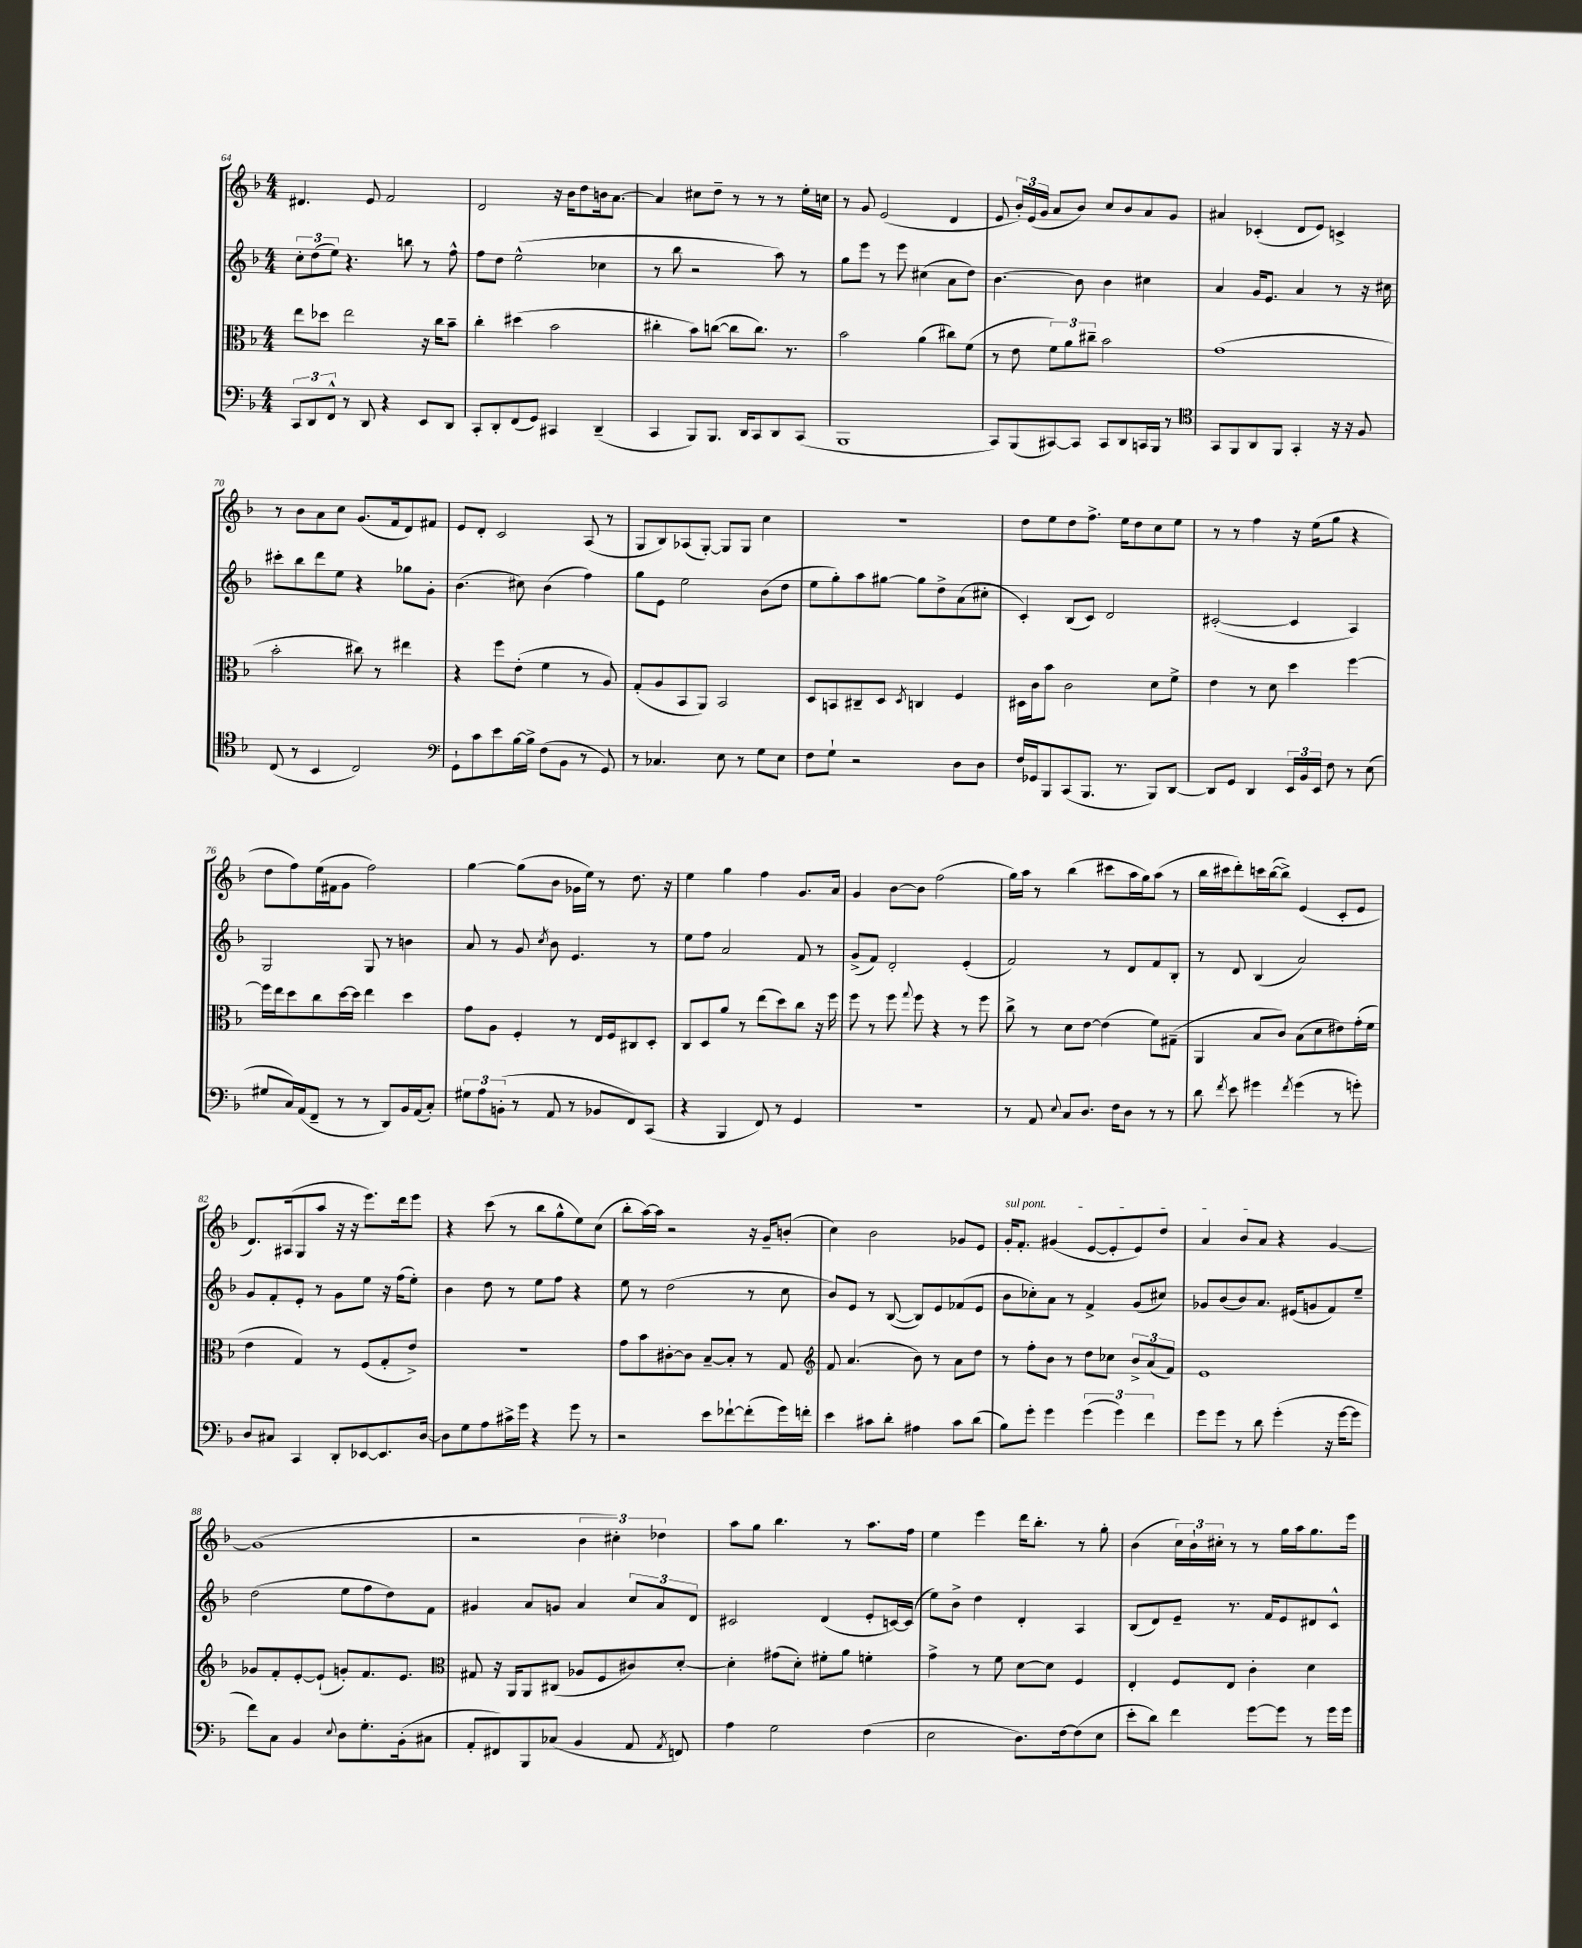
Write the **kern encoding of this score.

**kern	**kern	**kern	**kern
*staff4	*staff3	*staff2	*staff1
*clefF4	*clefC3	*clefG2	*clefG2
*k[b-]	*k[b-]	*k[b-]	*k[b-]
*M4/4	*M4/4	*M4/4	*M4/4
12CC/L	8ee\L	12cc'\L	4.d#/
12DD/	.	(12dd\	.
.	8dd-\J	.	.
12FF^^/J	.	12ee\J)	.
8r	2ee\	4.r	.
8DD/	.	.	8e/
4r	.	.	2f/
.	.	8bb\	.
8EE/L	16r	8r	.
.	16cc\LK	.	.
8DD/J	8b-~\J	8ff^^\	.
=	=	=	=
8CC'/L	4cc'\	8ff\L	2d/
8DD'/	.	8dd\J	.
(8FF/	(4dd#\	(2ee^^\	.
8GG/J)	.	.	.
4CC#/	2b-\	.	16r
.	.	.	16b-\LK
.	.	.	8dd\
(4DD~/	.	4cc-\	16b\k
.	.	.	[8.a\J
=	=	=	=
4CC/	4cc#'\	8r	4a/]
.	.	8bb-\	.
8BBB-/L)	8b-\L)	2r	8cc#\L
8.BBB-/J	([8cc\J	.	8dd~\J
.	8cc\]L	.	8r
16DD/LK	.	.	.
8CC/	8.cc\J)	.	8r
8DD/	.	8aa\)	8r
.	8.r	.	.
(8CC/J	.	8r	16ee'\LL
.	.	.	16cc\JJ
=	=	=	=
1BBB-	2b-\	8gg\L	8r
.	.	8eee\J	8g/
.	.	8r	(2e/
.	.	8eee\	.
.	(4a\	(4cc#\	.
.	8cc#\L)	8a\L	4d/
.	(8f\J	8dd\J)	.
=	=	=	=
8CC/L)	8r	[4.b-\	8e/
(8BBB-/	8e\	.	24b-'/LL)
.	.	.	(24e/
.	.	.	24g/JJ
[8CC#/)	12f\L)	.	8a/L
.	12a\	.	.
8CC#/]J	.	8b-\]	8b-/J)
.	12cc#~\J	.	.
8CC#/L	2b-\	4b-\	8cc/L
8DD/	.	.	8b-/
16CC/L	.	4cc#\	8a/
16BBB-/JJ	.	.	.
8r	.	.	8g/J
=	=	=	=
*clefC4	*	*	*
8GG/L	(1g	4a/	4a#/
8FF/	.	.	.
8AA/	.	16g/LK	(4c-'/
.	.	8.e/J	.
8FF/J	.	.	.
4GG'/	.	4a/	8d/L
.	.	.	8e/J)
16r	.	8r	4c^/
16r	.	.	.
8F/	.	16r	.
.	.	16cc#\	.
=	=	=	=
(8C/	2b-'\	8ccc#'\L	8r
8r	.	8bb-\	8b-\L
4BB-/	.	8ddd\	8a\
.	.	8ee\J	8cc\J
2C/)	8cc#\)	4r	(8.g/L
.	8r	.	.
.	.	.	16f/k
.	4ee#\	8gg-\L	8d/)
.	.	8g'\J	8f#/J
=	=	=	=
*clefF4	*	*	*
8GG`\L	4r	(4.b-\	8e/L
8c\	.	.	8d'/J
8e\	8ff\L	.	2c/
[16B-\L	(8e'\J	8cc#\)	.
16B-^\]JJ	.	.	.
(8F\L	4f\	(4b-\	.
8BB-\J	.	.	.
8r	8r	4ff\)	(8A/
8GG/)	8A/)	.	8r
=	=	=	=
8r	(8G'/L	8gg\L	8G/L
4.C-/	8A/	8e\J	8B-/)
.	8BB-/	2ee\	(8A-/
.	8AA/J)	.	[8G'/J)
8E\	2BB-/	.	8G/]L
8r	.	.	8G/J
8G\L	.	(8b-\L	4cc\
8E\J	.	8dd\J	.
=	=	=	=
8F\L	8D/L	8ee\L	1r
8G`\J	8BB/	8gg'\)	.
2r	8C#~/	8aa\	.
.	8D/J	[8gg#\J	.
.	8qD/	.	.
.	4C/	8gg#\]L	.
.	.	8dd^\	.
8D\L	4F/	(8a\	.
8D\J	.	8cc#'\J	.
=	=	=	=
16F/LL	16D#\LL	4c'/)	8dd\L
16GG-/J	16c\J	.	.
8BBB-/	8b-\J	.	8ee\
(8CC/	2c\	(8B-/L	8dd\
8.BBB-/J	.	8c/J)	8.ff^\J
.	.	2d/	.
8.r	.	.	16ee\LK
.	.	.	8dd\
8BBB-/L)	8d\L	.	8cc\
[8DD/J	8f^\J	.	8ee\J
=	=	=	=
8DD/]L	4e\	([2c#'/	8r
8GG/J	.	.	8r
4DD/	8r	.	4ff\
.	8d\	.	.
24EE/LL	4dd\	4c#/]	16r
24BB-/	.	.	.
.	.	.	(16ee\LK
24EE/JJ	.	.	.
8F\	.	.	8gg\J
8r	[4ff\	4A/)	4r
(8E\	.	.	.
=	=	=	=
8G#/L	16ff\]LL	2G/	8dd\L
.	16ee\J	.	.
16C/L)	8dd\	.	8ff\)
(16AA/J	.	.	.
8FF~/J	8cc\	.	(16ee\L
.	.	.	16f#\J
8r	[16dd\L	.	8g\J
.	16dd\]JJ	.	.
8r	4ee\	8G/	2ff\)
8DD/L)	.	8r	.
16BB-/L	4dd\	4b\	.
(16AA/J	.	.	.
8C'/J)	.	.	.
=	=	=	=
12G#\L	8g\L	8a/	[4gg\
12A\	.	.	.
.	8A\J	8r	.
(12BB'\J	.	.	.
8r	4F'/	8g/	(8gg\]L
.	.	8qcc/	.
8AA/	.	8b-\	8b-\J
8r	8r	4.e/	16g-\LL
.	.	.	16ee\JJ)
8BB-/L	16E/LL	.	8r
.	16F/J	.	.
8FF/)	8C#/	.	8.dd\
(8CC/J	8D'/J	8r	.
.	.	.	16r
=	=	=	=
4r	8C/L	8ee\L	4ee\
.	8D/	8ff\J	.
4BBB-/	8a/J	2a/	4gg\
.	8r	.	.
8FF/)	(8ee\L	.	4ff\
8r	8dd\)	.	.
4GG/	8cc\J	8f/	8.g/L
.	16r	8r	.
.	16ff\	.	16a/Jk
=	=	=	=
1r	8ff\	(8g^/L	4g/
.	8r	8f/J)	.
.	8ff\	2d'/	[8b-\L
.	8qqgg/	.	.
.	8ff\	.	8b-\]J
.	4r	.	(2ff\
.	8r	(4e'/	.
.	8ff\	.	.
=	=	=	=
8r	8cc^\	2f/)	16gg\LL)
.	.	.	16aa\JJ
8AA/	8r	.	8r
8qqE/	.	.	.
8C/L	8d\L	.	(4bb-\
8.D/J	[8e\J	.	.
.	(4e\]	8r	8ccc#\L
16F\LK	.	.	.
8D\J	.	8d/L	16aa\L
.	.	.	16gg\J)
8r	8f\L)	8f/	(8aa\J
8r	(8G#~\J	8B-'/J	8r
=	=	=	=
8d\	4AA/	8r	16bb-\LL
.	.	.	16ccc#\J
8qf/	.	.	.
8e\	.	8d/	8ddd'\)
4g#\	8B-/L	(4B-/	16ccc\L
.	.	.	([16bb-\J
.	8c/J)	.	8bb-^\]J)
8qf/	.	.	.
(4g#\	(8B-\L	2a/)	(4e/
.	8d\	.	.
8r	8e#\)	.	8c'/L
8g'\)	(16g'\L	.	8e/J
.	16f\JJ	.	.
=	=	=	=
8D/L	4e\	8g/L	8.d/L)
8C#/J	.	8f'/	.
.	.	.	(16A#/k
4CC/	4G/)	8e'/J	8G/
.	.	8r	8aa/J
8DD'/L	8r	8g\L	16r
.	.	.	16r
[8EE-/	(8F/L	8ee\J	8.eee\L)
8.EE-/]	8G'/	16r	.
.	.	(16ff\LK	16ddd\k
.	8e^/J)	8ee'\J)	8eee\J
[16D/Jk	.	.	.
=	=	=	=
8D\]L	1r	4b-\	4r
8G\	.	.	.
8A\	.	8dd\	(8ccc\
16c#^\L	.	8r	8r
16g\JJ	.	.	.
4r	.	8ee\L	8bb-\L
.	.	8ff\J	8gg^^\
8g\	.	4r	8ee\)
8r	.	.	(8cc\J
=	=	=	=
2r	8g\L	8ee\	8bb-'\L
.	8b-\	8r	[16aa\L)
.	.	.	16aa\]JJ
.	[8c#'\	(2dd\	2r
.	8c#\]J	.	.
8e\L	[8B-~/L	.	.
[8f-`\	8B-'/]J	.	.
(8f-'\]	8r	8r	16r
.	.	.	16g~/LK
16g\L)	8G/	8cc\	(8b'/J
16f'\JJ	.	.	.
=	=	=	=
*	*clefG2	*	*
4e\	8f/	8b-/L)	4cc\)
.	(4.a/	8e/J	.
8c#\L	.	8r	2b-\
8d'\J	.	([8B-/	.
4A#\	8b-\)	8B-/]L)	.
.	8r	8e/	.
8c#\L	8a\L	(8f-/	8g-/L
(8d\J	8dd\J	8e/J	8e/J
=	=	=	=
8B-\L)	8r	8b-\L	16g'/LK
.	.	.	8.f'/J
8g'\J	8ff'\L	8cc-'\)	.
4g\	8b-\J	8a\J	(4g#/
.	8r	8r	.
(6g\	8dd\L	4f^/	[8e/L
.	8cc-\J	.	8e'/]
6g\)	.	.	.
.	12b-^/L	(8g/L	8e/)
6f\	(12a/	.	.
.	.	8cc#/J)	8dd/J
.	12f/J)	.	.
=	=	=	=
8g\L	1e	8g-/L	4a/
8g\J	.	(8b-/	.
8r	.	8b-/)	8b-/L
8d\	.	8.a/J	8a/J
(4g'\	.	.	4r
.	.	(16e#/LK	.
.	.	8g/	.
16r	.	8f/)	[4g/
[16g\LK	.	.	.
8g\]J	.	8ee~/J	.
=	=	=	=
8f\L)	8g-/L	(2dd\	(1g]
8C\J	8f'/	.	.
4BB-/	[8e'/	.	.
.	(8e`/]J	.	.
8qqE/	.	.	.
8D\L	8g'/L)	8ee\L	.
8.G'\	8.f/	8ff\	.
.	.	8dd\)	.
(16BB-'\k	8.e/J	.	.
8C#\J	.	8f\J	.
=	=	=	=
*	*clefC3	*	*
8AA'/L	8G#/	4g#/	2r
8FF#/)	16r	.	.
.	16AA/LK	.	.
8BBB-/	8AA/	8a/L	.
(8C-/J	(8C#/J	8g/J	.
4BB-/	8A-/L	4a/	6b-\
.	8F/	.	.
.	.	.	6cc#'\)
8AA/	8c#/)	12cc/L	.
.	.	12a/	6dd-\
8qAA/	.	.	.
8FF/)	[8d'/J	.	.
.	.	12d/J	.
=	=	=	=
4A\	4d'\]	2c#/	8aa\L
.	.	.	8gg\J
2G\	(8g#\L	.	4.bb-\
.	8d'\J)	.	.
.	8f#'\L	(4d/	.
.	8a\J	.	8r
(4F\	4f'\	8e'/L	8.aa\L
.	.	[16c/L)	.
.	.	(16c/]JJ	16ff\Jk
=	=	=	=
2E\	4g^\	8ee\L)	4ee\
.	.	8b-^\J	.
.	8r	4dd\	4eee\
.	8f\	.	.
8.D\L)	[8d\L	4d'/	16ddd\LK
.	.	.	8.bb-'\J
.	8d\]J	.	.
[16F\k	.	.	.
(8F\]	4F/	4A/	8r
8E\J	.	.	8gg'\
=	=	=	=
8e'\L	4E'/	(8B-/L	(4b-\
8d\J)	.	8d/)	.
4f\	8F/L	8e~/J	24cc\LL)
.	.	.	24b-`\
.	.	.	24cc#'\JJ
.	8E/J	8.r	8r
[8g\L	4c'\	.	8r
.	.	16f/LK	.
8g\]J	.	8e/	16gg\LL
.	.	.	16aa\J
8r	4d\	8d#/	8.gg\
16g\LL	.	8c^^/J	.
16g\JJ	.	.	16eee\Jk
==	==	==	==
*-	*-	*-	*-
